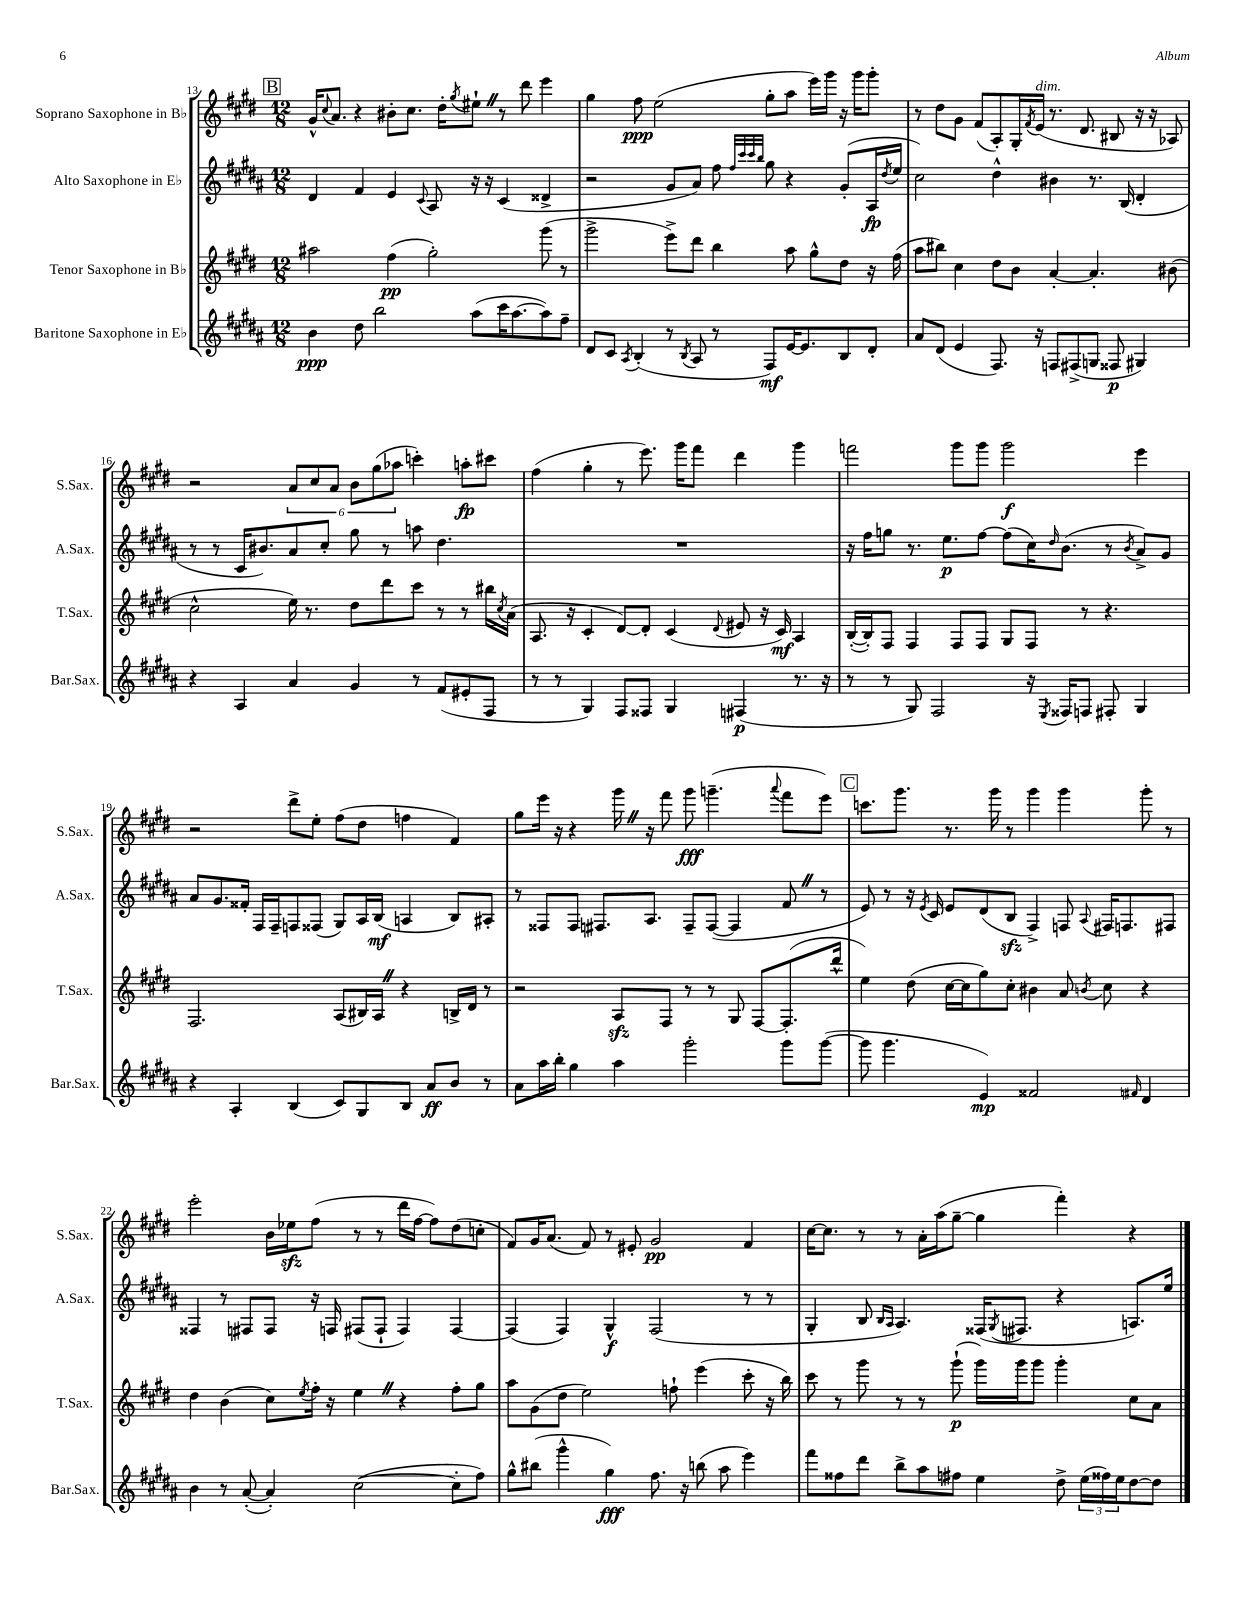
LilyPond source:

<<
\new StaffGroup <<
\new Staff = "s0" \with { instrumentName = "Soprano Saxophone in Bb" shortInstrumentName = "S.Sax." } {
    \clef treble \key e \major \numericTimeSignature \time 12/8
    \mark \markup { \box "B" } gis'16-^ \appoggiatura { cis''8 } a'8. r4 bis'8-. cis''8. dis''16-. \acciaccatura { gis''8 } eis''8-! \once \override BreathingSign.text = \markup { \musicglyph "scripts.caesura.straight" } \breathe r8 dis'''8 e'''4 |
    gis''4 fis''8\ppp e''2( gis''8-. a''8 e'''16) gis'''16 r16 gis'''16 gis'''8-. |
    r8 dis''8 gis'8 fis'8( a8-.) gis16-. \acciaccatura { fis'8 } e'16^\markup { \italic "dim." }( r8. dis'8. bis8 r16 r16 aes8) |
    r2 \tuplet 6/4 { a'8 cis''8 a'8 b'8 gis''8( aes''8 } c'''4-.) a''8-.\fp cis'''8 |
    fis''4( gis''4-. r8 e'''8.) gis'''16 fis'''8 dis'''4 gis'''4 |
    f'''2 gis'''8 gis'''8 gis'''2\f e'''4 |
    r2 dis'''8-> e''8-. fis''8( dis''8 f''4 fis'4) |
    gis''8 e'''16 r16 r4 gis'''16 \once \override BreathingSign.text = \markup { \musicglyph "scripts.caesura.straight" } \breathe r16 fis'''8 gis'''8\fff g'''4.--( \appoggiatura { a'''8 } fis'''8 e'''8) |
    \mark \markup { \box "C" } c'''8. gis'''8. r8. gis'''16 r8 gis'''4 gis'''4 gis'''8-. r8 |
    e'''2-. b'16 ees''16\sfz fis''8( r8 r8 dis'''16 fis''16~ fis''8) dis''8( c''8-. |
    fis'8) gis'16 a'8.( fis'8) r8 eis'8-. gis'2\pp fis'4 |
    cis''16~ cis''8. r8 r8 a'16-. a''16( gis''8~-- gis''4 fis'''4-.) r4 \bar "|." |
}
\new Staff = "s1" \with { instrumentName = "Alto Saxophone in Eb" shortInstrumentName = "A.Sax." } {
    \clef treble \key b \major \numericTimeSignature \time 12/8
    \mark \markup { \box "B" } dis'4 fis'4 e'4 \appoggiatura { cis'8 } ais8 r16 r16 cis'4( disis'4-> |
    r2 gis'8 ais'8) fis''8 \grace { fis''32 cis'''32 cis'''32 b''32 } gis''8 r4 gis'8-.( ais16\fp \acciaccatura { dis''8 } e''16 |
    cis''2) dis''4-^ bis'4 r8. b16( dis'4-. |
    r8 r8 cis'16 bis'8.) ais'8 cis''8-. gis''8 r8 a''8 dis''4. |
    R1. |
    r16 fis''16 g''8 r8. e''8.\p fis''8~ fis''8( cis''16) \grace { dis''16 } b'8.( r8 \acciaccatura { b'8 } ais'8->) gis'8 |
    ais'8 gis'8. fisis'16-. fis16 fis16-- f8 fisis8( gis8) ais16 b16\mf( a4 b8) ais8-. |
    r8 fisis8 fisis8 fis8. ais8. fis8-- fis8~( fis4 fis'8 \once \override BreathingSign.text = \markup { \musicglyph "scripts.caesura.straight" } \breathe r8 |
    \mark \markup { \box "C" } e'8) r8 r16 \acciaccatura { e'8 } cis'16 e'8 dis'8( b8\sfz fis4->) f8 \appoggiatura { ais8 } fis16 f8. fis8 |
    fisis4 r8 fis8 fis8 r16 f16 fis8( fis8-! fis4) fis4~ |
    fis4( fis4) gis4-^\f fis2( r8 r8 |
    gis4-. b8 \grace { b16 ais16 } ais4.) fisis16( \acciaccatura { gis8 } fis8. r4 a8.) e''16 \bar "|." |
}
\new Staff = "s2" \with { instrumentName = "Tenor Saxophone in Bb" shortInstrumentName = "T.Sax." } {
    \clef treble \key e \major \numericTimeSignature \time 12/8
    \mark \markup { \box "B" } ais''2 fis''4\pp( gis''2-.) gis'''8( r8 |
    gis'''2-> e'''8->) dis'''8 b''4 a''8 gis''8-^ dis''8 r16 fis''16( |
    a''8 bis''8) cis''4 dis''8 b'8 a'4~-. a'4.-. bis'8( |
    cis''2-^ e''16) r8. dis''8 dis'''8 cis'''8 r8 r8 bis''16 \acciaccatura { cis''8 } a'16( |
    a8. r16 cis'4-. dis'8~) dis'8-. cis'4( \appoggiatura { dis'8 } eis'8 r16 cis'16\mf) a4 |
    b16~-.( b16-.) fis8 fis4 fis8 fis8 gis8 fis8 r8 r4. |
    fis2. a8( bis16) a16 \once \override BreathingSign.text = \markup { \musicglyph "scripts.caesura.straight" } \breathe r4 b16-> dis'16 r8 |
    r2 a8\sfz fis8 r8 r8 gis8 fis8~ fis8.-.( dis'''16-^ |
    \mark \markup { \box "C" } e''4) dis''8( cis''16~ cis''16 gis''8) cis''8-. bis'4 a'8 \acciaccatura { b'8 } cis''8 r4 |
    dis''4 b'4( cis''8) \acciaccatura { e''8 } fis''16-. r16 e''4 \once \override BreathingSign.text = \markup { \musicglyph "scripts.caesura.straight" } \breathe r4 fis''8-. gis''8 |
    a''8 gis'8( dis''8 e''2) f''8-! e'''4( cis'''8-. r16 b''16) |
    cis'''8 r8 gis'''8 r8 r8 gis'''8-!\p( gis'''16) gis'''16 gis'''8 gis'''4-. cis''8 a'8 \bar "|." |
}
\new Staff = "s3" \with { instrumentName = "Baritone Saxophone in Eb" shortInstrumentName = "Bar.Sax." } {
    \clef treble \key b \major \numericTimeSignature \time 12/8
    \mark \markup { \box "B" } b'4\ppp dis''8 b''2 ais''8( cis'''16 ais''8.~ ais''8) fis''8-- |
    dis'8 cis'8 \acciaccatura { ais8 } b4-.( r8 \acciaccatura { b8 } ais8 r8 fis8\mf) e'16~ e'8. b8 dis'8-. |
    ais'8 dis'8( e'4 fis8.) r16 f8 fis8->( g8 fisis8\p gis4) |
    r4 ais4 ais'4 gis'4 r8 fis'8( eis'8-. fis8 |
    r8 r8 gis4) fis8 fisis8 gis4 fis4\p( r8. r16 |
    r8 r8 gis8) fis2 r16 \acciaccatura { e8 } fisis16 f8 fis8-. gis4 |
    r4 ais4-. b4( cis'8) gis8 b8 ais'8\ff b'8 r8 |
    ais'8 ais''16 b''16-. gis''4 ais''4 gis'''2-. gis'''8 gis'''8~( |
    \mark \markup { \box "C" } gis'''8 gis'''4. e'4\mp) fisis'2 \grace { fis'16 } dis'4 |
    b'4 r8 ais'8~-.( ais'4-.) cis''2~( cis''8-. fis''8) |
    gis''8-^ bis''8( gis'''4-^ gis''4\fff) fis''8. r16 b''8( ais''8 e'''4) |
    fis'''8 fisis''8 dis'''8 b''8-> ais''8 fis''8 e''4 dis''8-> \tuplet 3/2 { e''16( fisis''16) e''16 } dis''8~ dis''8 \bar "|." |
}
>>
>>
\layout { \context { \Score currentBarNumber = #13 } }
